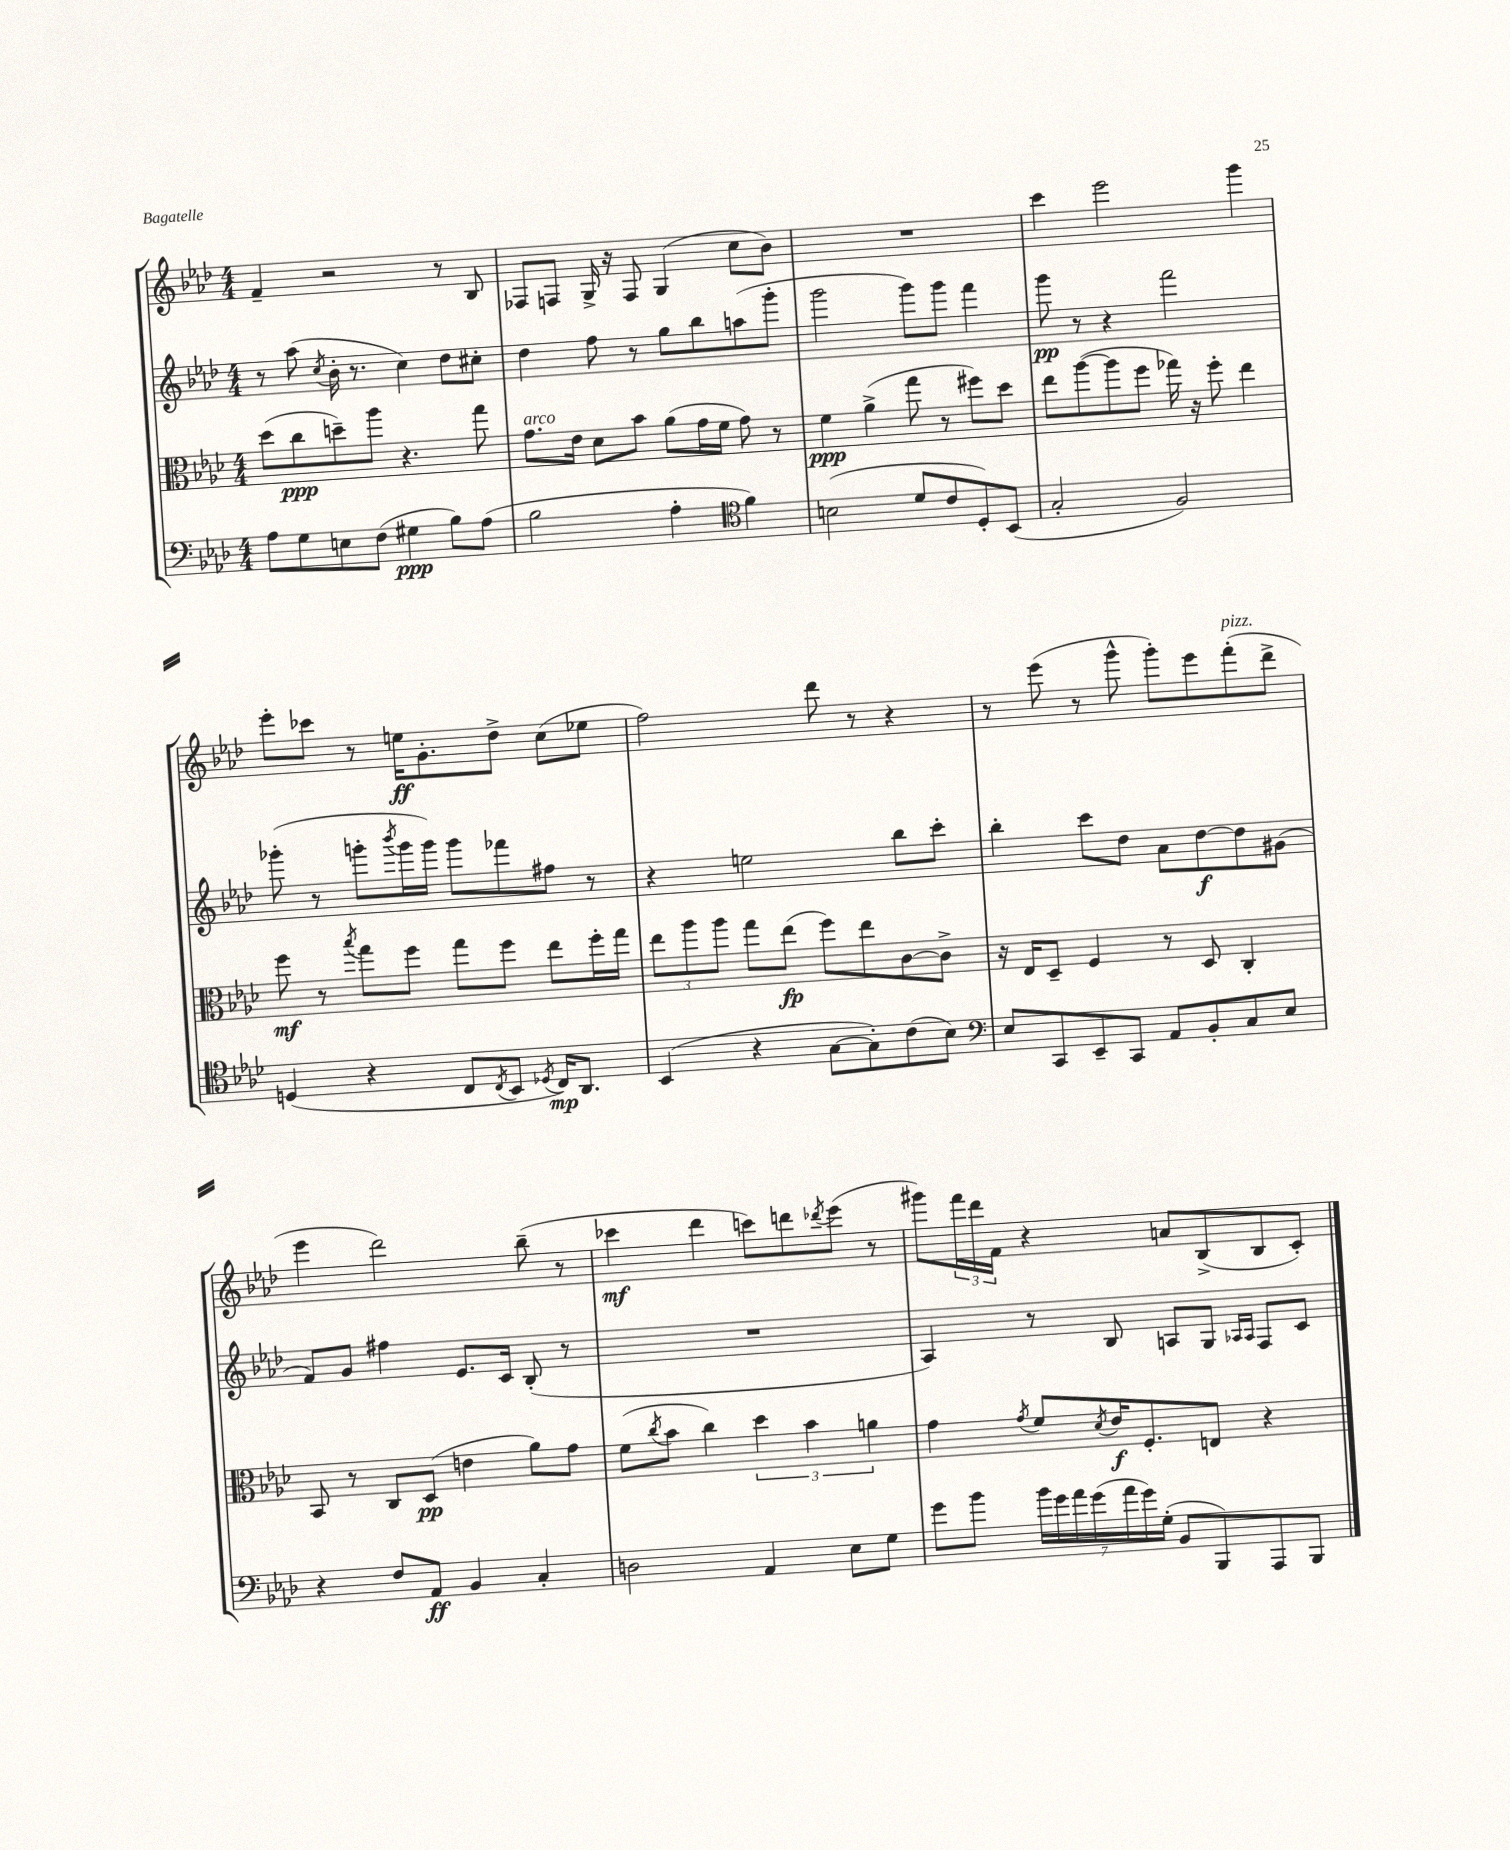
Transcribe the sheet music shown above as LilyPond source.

<<
\new StaffGroup <<
\new Staff = "s0" {
    \clef treble \key aes \major \numericTimeSignature \time 4/4
    f'4-- r2 r8 bes8 |
    fes8 f8 g16-> r16 f8 g4( c''8 bes'8) |
    R1 |
    c'''4 ees'''2 g'''4 |
    ees'''8-. ces'''8 r8 e''16\ff g'8.-. des''8-> c''8( ees''8 |
    f''2) des'''8 r8 r4 |
    r8 ees'''8( r8 g'''8-^ g'''8-.) ees'''8 f'''8-.^\markup { \italic "pizz." }( des'''8-> |
    ees'''4 des'''2) bes''8--( r8 |
    ces'''4\mf des'''4 c'''8) d'''8 \acciaccatura { des'''8 } ees'''8( r8 |
    gis'''8) \tuplet 3/2 { f'''16 des'''16 f'16 } r4 a'8 bes8->( bes8 c'8-.) \bar "|." |
}
\new Staff = "s1" {
    \clef treble \key aes \major \numericTimeSignature \time 4/4
    r8 aes''8( \acciaccatura { c''8 } bes'16-. r8. c''4) des''8 cis''8-. |
    des''4 f''8 r8 g''8 bes''8 a''8( g'''8-. |
    g'''2 g'''8) g'''8 f'''4 |
    g'''8\pp r8 r4 f'''2 |
    ges'''8-.( r8 g'''8-. \acciaccatura { bes'''8 } g'''16 g'''16) g'''8 fes'''8 fis''8 r8 |
    r4 e''2 bes''8 c'''8-. |
    bes''4-. c'''8 des''8 aes'8 des''8~\f des''8 gis'8( |
    f'8) g'8 fis''4 ees'8. c'16 bes8-.( r8 |
    R1 |
    aes4) r8 bes8 a8 g8 \grace { aes16 aes16 } f8 c'8 \bar "|." |
}
\new Staff = "s2" {
    \clef alto \key aes \major \numericTimeSignature \time 4/4
    des''8( c''8\ppp d''8--) aes''8 r4. g''8 |
    g'8.^\markup { \italic "arco" } ees'16 des'8 bes'8 aes'8( g'16 f'16 g'8) r8 |
    f'4\ppp aes'4->( g''8 r8 fis''8) des''8 |
    ees''8 aes''8~( aes''8 f''8 ges''16) r16 f''8-. ees''4 |
    f''8\mf r8 \acciaccatura { bes''8 } g''8 f''8 g''8 f''8 ees''8 f''16-. g''16 |
    \tuplet 3/2 { ees''8 aes''8 aes''8 } g''8 ees''8\fp( f''8) ees''8 c'8~ c'8-> |
    r16 ees16 des8-- f4 r8 des8 c4-. |
    bes,8 r8 c8 des8\pp( e'4 aes'8) g'8 |
    f'8( \acciaccatura { c''8 } bes'8 c''4) \tuplet 3/2 { des''4 bes'4 a'4 } |
    g'4 \acciaccatura { g'8 } f'8 \acciaccatura { des'8 } ees'16\f f8.-. e8 r4 \bar "|." |
}
\new Staff = "s3" {
    \clef bass \key aes \major \numericTimeSignature \time 4/4
    aes8 g8 e8 f8( gis4\ppp bes8) aes8( |
    bes2 aes4-. \clef tenor f'4) |
    b2( des'8 c'8 des8-.) bes,8( |
    g2-. f2) |
    d4( r4 c8 \acciaccatura { c8 } bes,8 \acciaccatura { des8 } c16\mp) aes,8. |
    bes,4( r4 g8~ g8-.) c'8( bes8) |
    \clef bass ees8 c,8 ees,8-- c,8 aes,8 bes,8-. c8 ees8 |
    r4 f8 aes,8\ff bes,4 c4-. |
    d2 aes,4 ees8 g8 |
    g'8 bes'8 \tuplet 7/4 { bes'16 g'16 aes'16 g'16( aes'16 g'16) g16-.( } bes,8 bes,,8) aes,,8 bes,,8 \bar "|." |
}
>>
>>
\layout { \context { \Score \remove "Bar_number_engraver" } }
